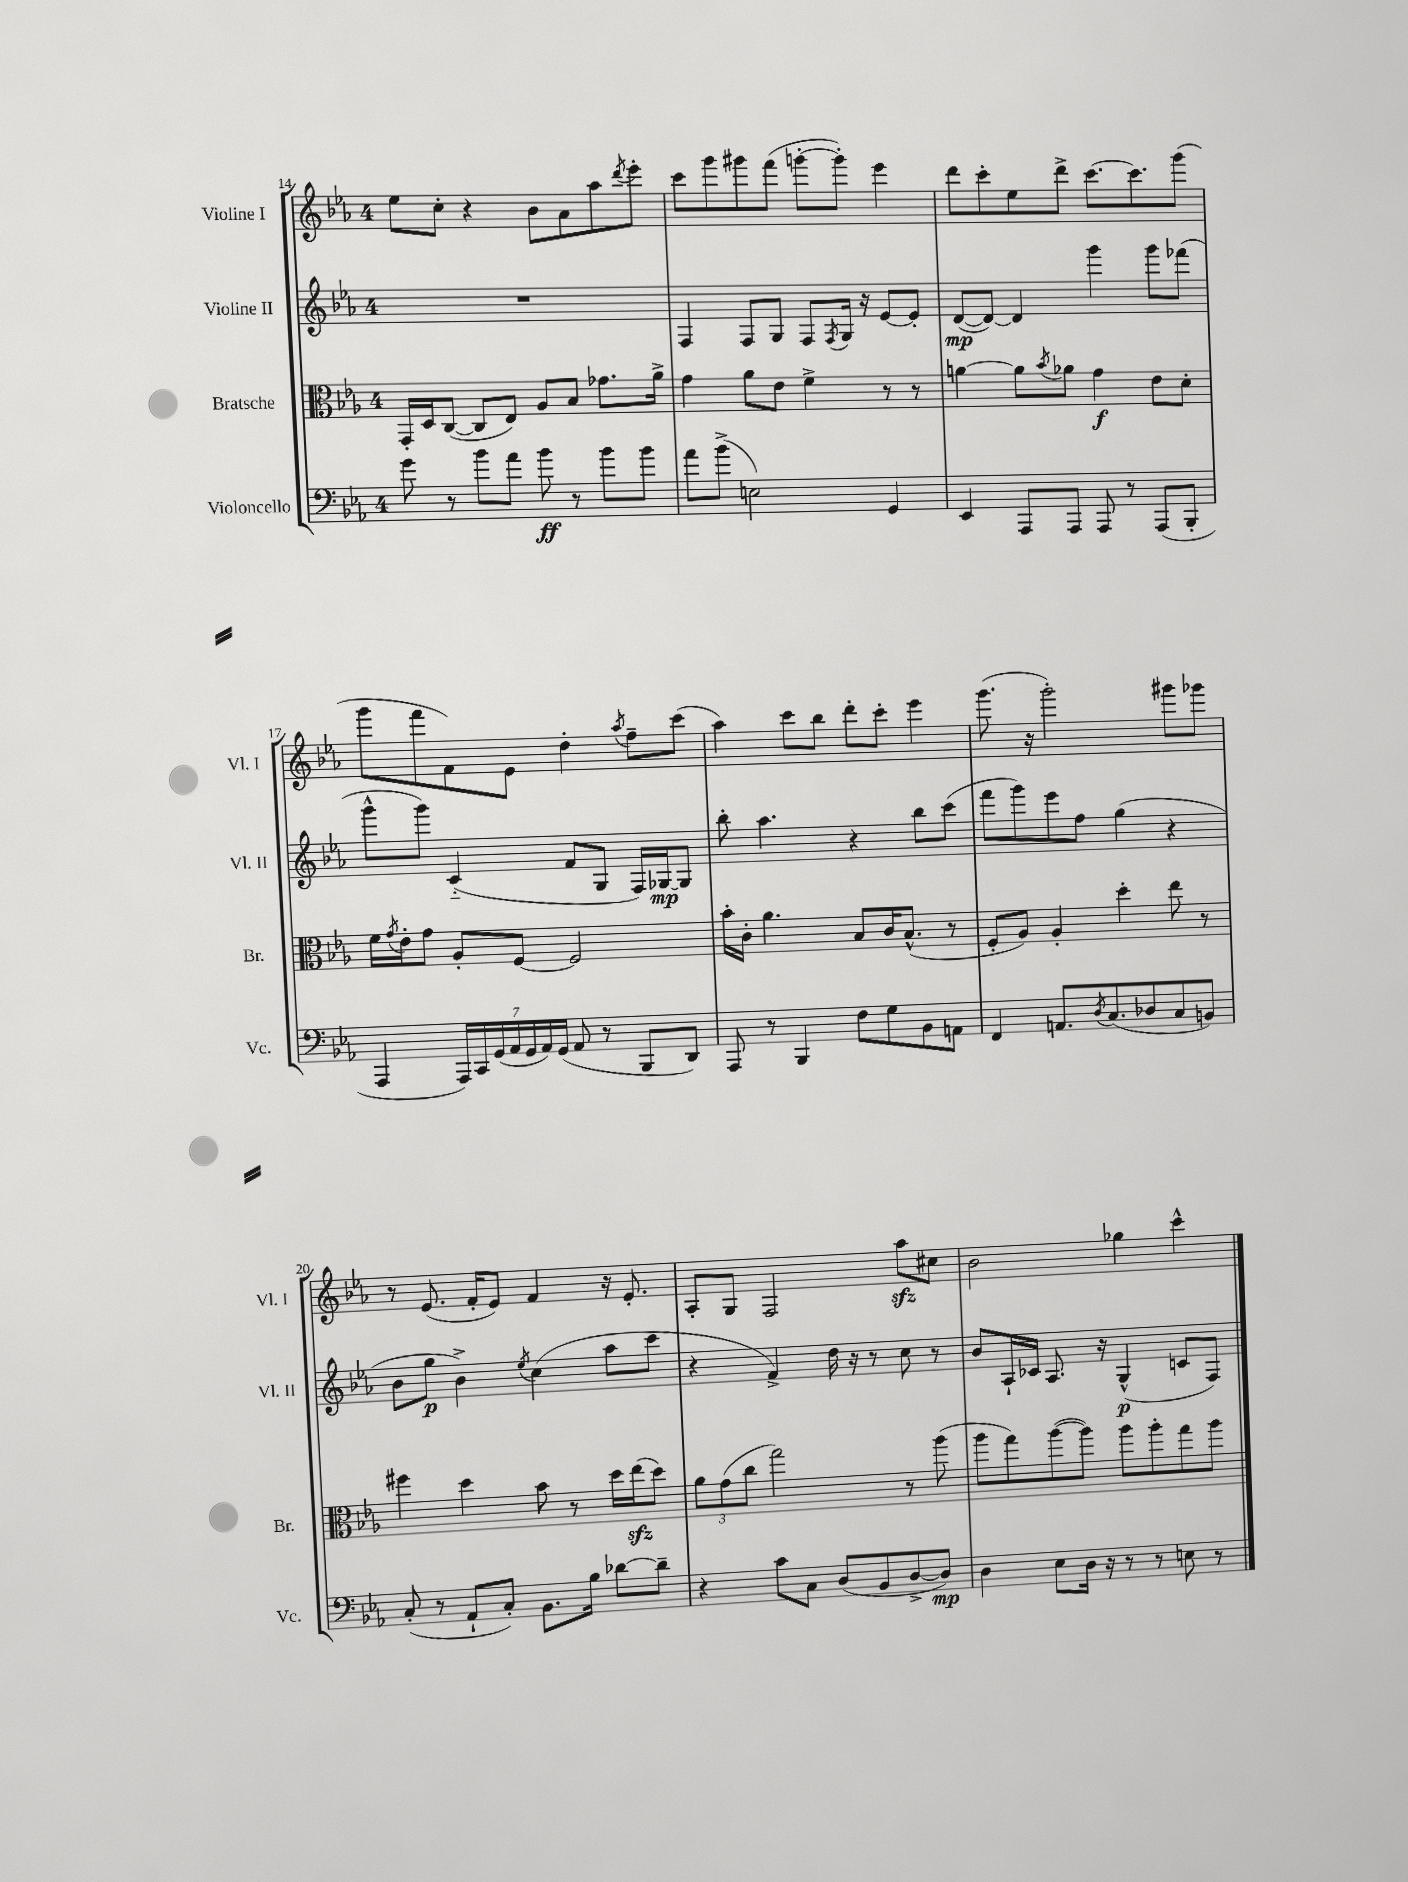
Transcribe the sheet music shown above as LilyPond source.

<<
\new StaffGroup <<
\new Staff = "s0" \with { instrumentName = "Violine I" shortInstrumentName = "Vl. I" } {
    \clef treble \key ees \major \once \override Staff.TimeSignature.style = #'single-digit \time 4/4
    ees''8 c''8-. r4 bes'8 aes'8 aes''8 \acciaccatura { d'''8 } ees'''8-. |
    c'''8 g'''8 gis'''8 f'''8( g'''8~-. g'''8-.) ees'''4 |
    d'''8 c'''8-. ees''8 d'''8-> c'''8.~ c'''8. g'''8( |
    g'''8 f'''8 f'8) ees'8 d''4-. \acciaccatura { aes''8 } f''8-- c'''8( |
    aes''4) c'''8 bes''8 d'''8-. c'''8-. ees'''4 |
    g'''8.( r16 g'''2-.) gis'''8 ges'''8 |
    r8 ees'8.( f'16-. ees'8) f'4 r16 ees'8.-. |
    aes8-. g8 f2 aes''8\sfz cis''8 |
    bes'2 ges''4 c'''4-^ \bar "|." |
}
\new Staff = "s1" \with { instrumentName = "Violine II" shortInstrumentName = "Vl. II" } {
    \clef treble \key ees \major \once \override Staff.TimeSignature.style = #'single-digit \time 4/4
    R1 |
    f4 f8 g8 f8 \acciaccatura { f8 } g16 r16 ees'8~ ees'8-. |
    d'8~\mp( d'8~) d'4 g'''4 g'''8 fes'''8( |
    g'''8-^ g'''8) c'4-_( f'8 g8 f16) ges16~\mp ges8 |
    bes''8-. aes''4. r4 bes''8 c'''8( |
    f'''8 g'''8) ees'''8 f''8 g''4( r4 |
    bes'8 g''8\p bes'4->) \acciaccatura { ees''8 } c''4( aes''8 c'''8 |
    r4 f'4->) d''16 r16 r8 c''8 r8 |
    bes'8 aes16-! ces'16 aes8. r16 g4-^\p( c'8 f8) \bar "|." |
}
\new Staff = "s2" \with { instrumentName = "Bratsche" shortInstrumentName = "Br." } {
    \clef alto \key ees \major \once \override Staff.TimeSignature.style = #'single-digit \time 4/4
    g,16-. d16 c8~( c8 ees8) aes8 bes8 ges'8. aes'16-> |
    g'4 aes'8 ees'8 f'4-> r8 r8 |
    a'4~ a'8 \acciaccatura { bes'8 } aes'8 g'4\f ees'8 d'8-. |
    f'16 \acciaccatura { g'8 } ees'16-. g'8 aes8-. f8~ f2 |
    bes'16-. c'16-. aes'4. bes8 c'16 bes8.-^( r8 |
    f8-. aes8) aes4-. d''4-. ees''8 r8 |
    fis''4 d''4 bes'8 r8 d''16 ees''16\sfz( d''8) |
    \tuplet 3/2 { aes'8 g'8( c''8 } g''2) r8 aes''8( |
    aes''8 g''8) aes''8~( aes''8) aes''8 aes''8-. g''8 aes''8 \bar "|." |
}
\new Staff = "s3" \with { instrumentName = "Violoncello" shortInstrumentName = "Vc." } {
    \clef bass \key ees \major \once \override Staff.TimeSignature.style = #'single-digit \time 4/4
    g'8 r8 bes'8 aes'8 bes'8\ff r8 bes'8 bes'8 |
    aes'8 bes'8->( e2) g,4 |
    ees,4 aes,,8 aes,,8 aes,,8 r8 aes,,8( bes,,8-. |
    aes,,4 \tuplet 7/4 { aes,,16) c,16 g,16( aes,16 g,16 aes,16) g,16( } aes,8 r8 bes,,8 d,8) |
    aes,,8 r8 bes,,4 f8 g8 bes,8 a,8 |
    f,4 a,8. \acciaccatura { d8 } c8.( des8 c8 b,8) |
    c8-.( r8 aes,8-! c8-.) bes,8. bes16 des'8~ des'8-- |
    r4 c'8 c8 d8( bes,8 d8~-> d8\mp) |
    d4 ees8 d16 r16 r8 r8 e8 r8 \bar "|." |
}
>>
>>
\layout { \context { \Score currentBarNumber = #14 } }
